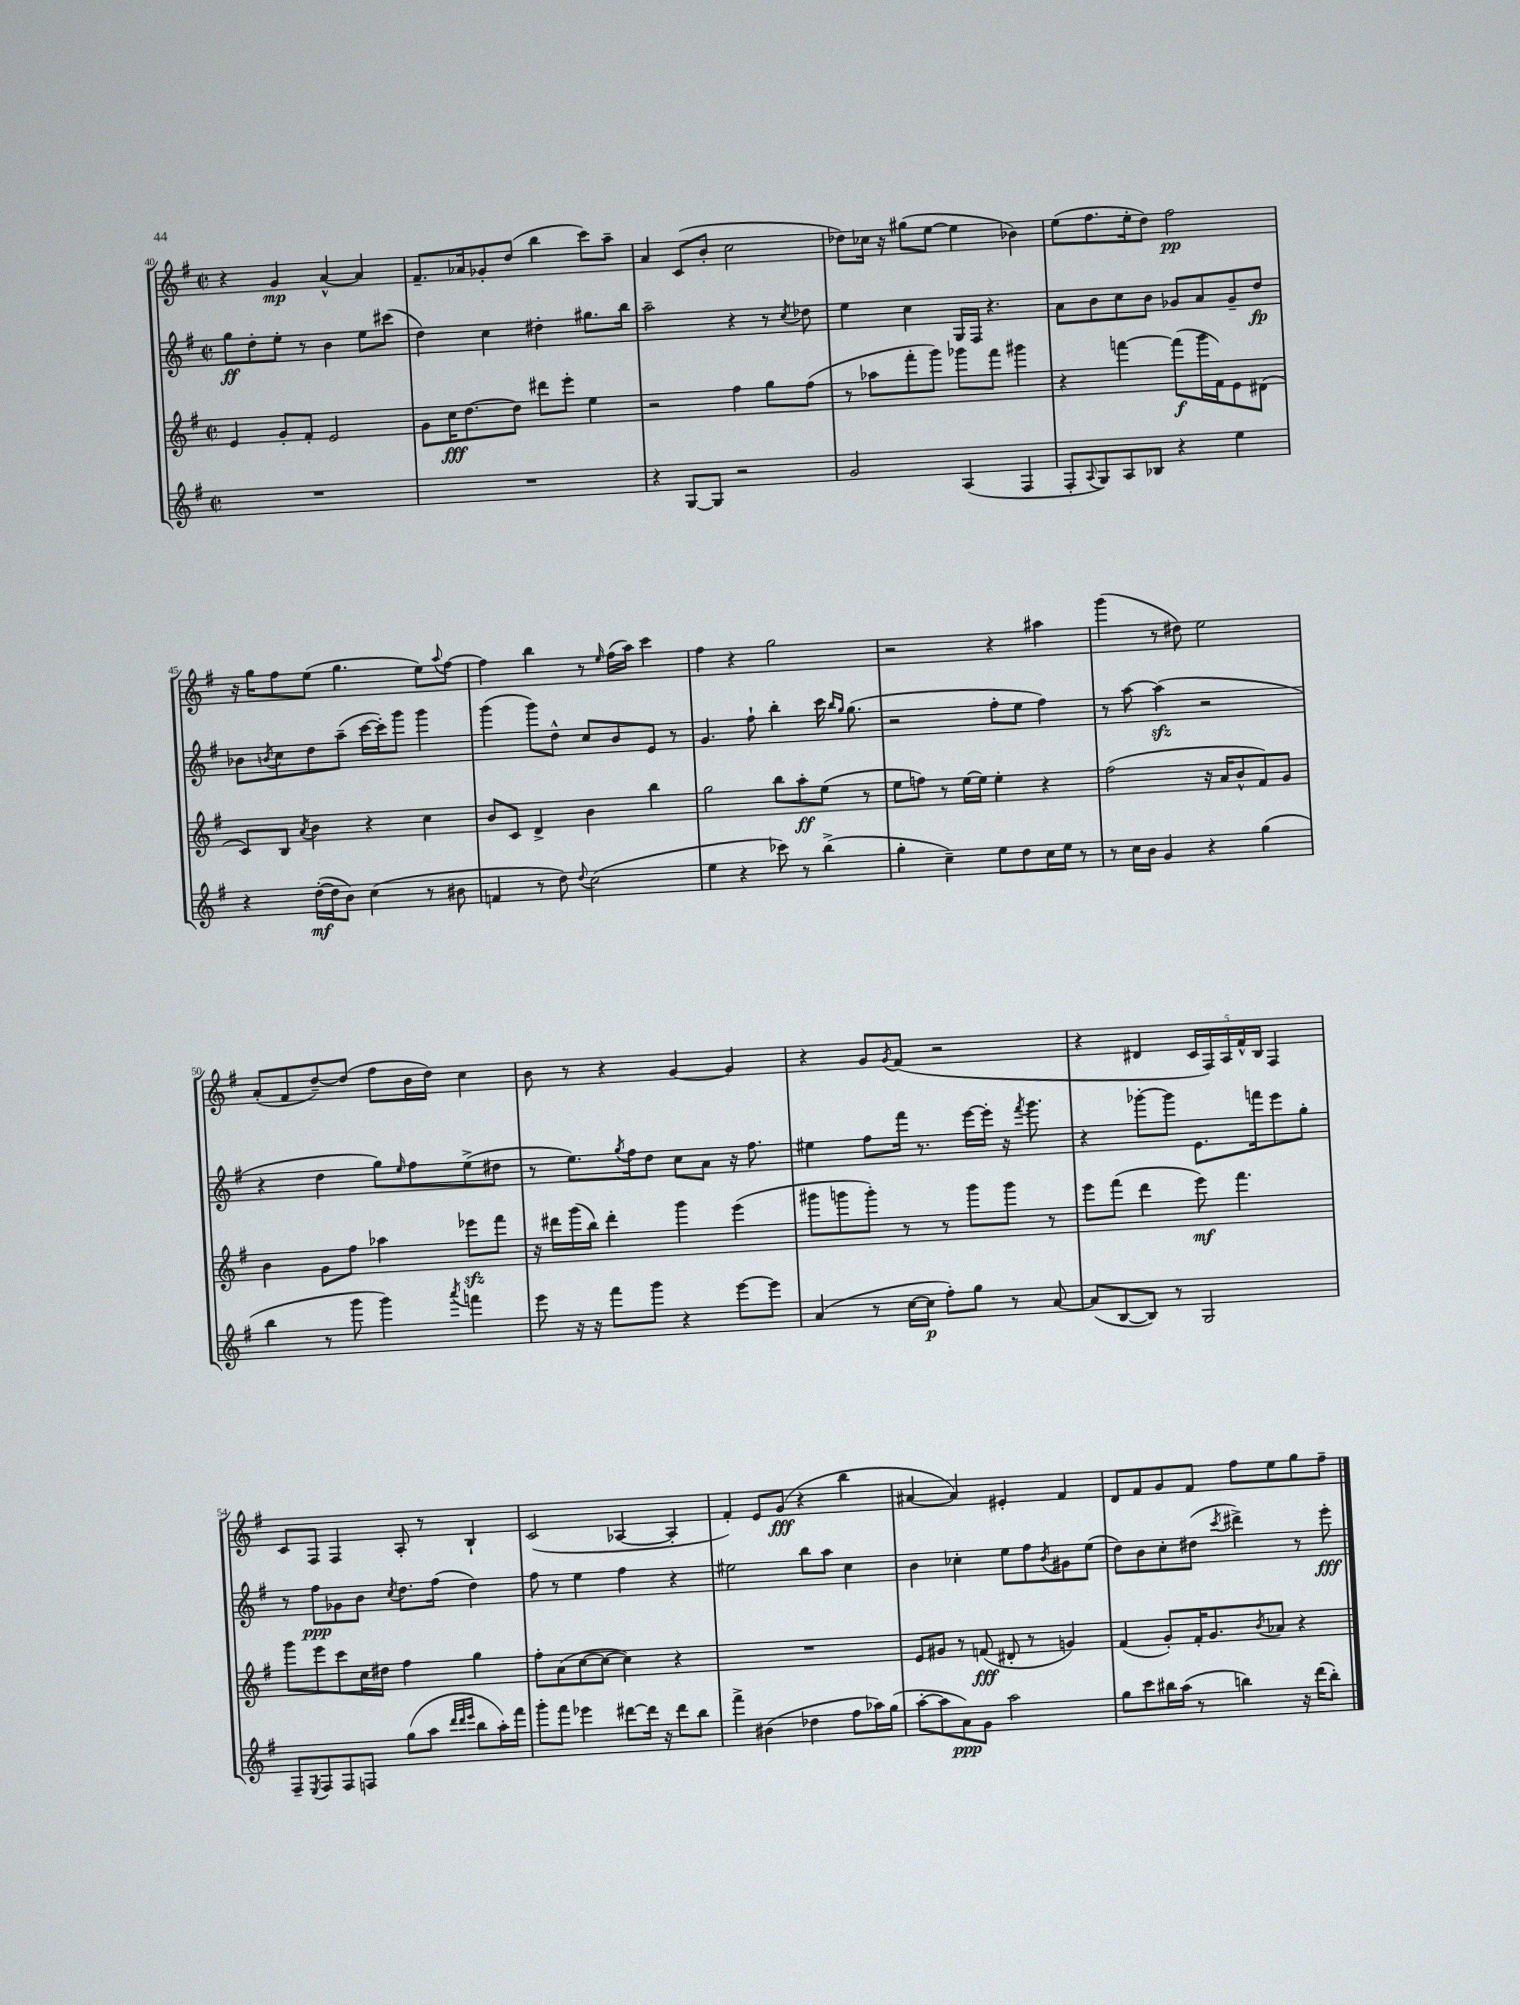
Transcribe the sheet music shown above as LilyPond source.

<<
\new StaffGroup <<
\new Staff = "s0" {
    \clef treble \key g \major \defaultTimeSignature \time 2/2
    r4 g'4\mp a'4~-^ a'4 |
    fis'8.-- aes'16 ges'8-. d''8( b''4 c'''8) a''8-- |
    a'4 c'8( b'8-. c''2 |
    des''8) ces''16 r16 gis''8( e''8~ e''4 bes'4) |
    e''8( fis''8. e''16-. d''8) fis''2\pp |
    r16 g''16 fis''8 e''8( g''4. e''8) \appoggiatura { a''8 } fis''8~ |
    fis''4 b''4 r8 \grace { e''16 } fis''16( a''16) c'''4 |
    fis''4 r4 g''2 |
    r2 r4 ais''4 |
    g'''4( r8 dis''8) e''2 |
    a'8-.( fis'8 d''8~--) d''8( fis''8 b'16 d''16) c''4 |
    b'8 r8 r4 g'4~ g'4 |
    r4 g'8 \acciaccatura { g'8 } fis'8( r2 |
    r4 dis'4 \tuplet 5/4 { c'16 fis16) a16 fis'16-^ b16 } fis4 |
    c'8 fis8 fis4 a8-. r8 b4-! |
    c'2( aes4~ aes4-. |
    fis'4-.) e'8 g'8\fff( r4 b''4 |
    ais'4~ ais'4) eis'4-. fis'4 |
    d'8 fis'8 g'8 fis'8 fis''8 e''8 g''8 fis''8-- \bar "|." |
}
\new Staff = "s1" {
    \clef treble \key g \major \defaultTimeSignature \time 2/2
    g''8\ff d''8-. e''8-. r8 b'4 e''8 cis'''8( |
    d''4) c''4 dis''4-. gis''8. b''16 |
    a''2-- r4 r8 \acciaccatura { c''8 } des''8 |
    e''4 c''4 g16 fis16 r4. |
    a'8 b'8 c''8 b'8 ges'8 a'8 ges'8-- d''8\fp |
    bes'8 \acciaccatura { b'8 } c''8 d''8 a''8--( c'''16~ c'''16-.) g'''8 g'''4 |
    g'''4( g'''8) d''8-^ c''8 b'8 e'8 r8 |
    g'4. fis''8-! b''4-. c'''16 \grace { b''16 g''16 } g''8.( |
    r2 fis''8-. e''8 fis''4) |
    r8 a''8~ a''4\sfz( r2 |
    r4 d''4 g''8) \grace { e''16 } fis''8 e''8->( dis''8 |
    r8 e''8.) \acciaccatura { g''8 } fis''16 d''8 c''8 a'8 r16 fis''8. |
    eis''4 fis''8 fis'''16 r8. e'''16~ e'''16-. r16 \acciaccatura { fis'''8 } g'''8. |
    r4 ges'''8~-. ges'''8 e'8. f'''16 e'''8 g''8-. |
    r8 fis''8\ppp ges'8 b'8 \acciaccatura { c''8 } d''8. fis''16( d''4) |
    fis''8 r8 e''4 fis''4 r4 |
    eis''2 b''8 a''8 c''4 |
    b'4 ces''4-. e''8 fis''8 \acciaccatura { b'8 } gis'8 e''8( |
    d''8) b'8 c''8-. dis''8( \acciaccatura { c'''8 } dis'''4->) r8 e'''8-.\fff \bar "|." |
}
\new Staff = "s2" {
    \clef treble \key g \major \defaultTimeSignature \time 2/2
    e'4 g'8-. fis'8-. e'2 |
    g'8 c''16\fff d''8.~ d''8 dis'''8 e'''8-. e''4 |
    r2 fis''4 g''8 fis''8( |
    r8 aes''8 fis'''8-. g'''8) ges'''8 fis'''8 gis'''4 |
    r4 f'''4~ f'''8\f( g'''16 fis'16) e'8 dis'8( |
    c'8) b8 \acciaccatura { a'8 } b'4 r4 c''4 |
    b'8 c'8 d'4-> b'4 b''4 |
    g''2 b''8 a''8-.\ff e''8( r8 |
    e''8 f''8) r8 e''16~ e''16 e''4-. r4 |
    fis''2( r16 a'16 b'8-^ fis'8) g'8 |
    b'4 g'8 fis''8 aes''4 ees'''8\sfz fis'''8 |
    r16 dis'''16 g'''16( b''16) dis'''4-. g'''4 e'''4( |
    gis'''8 g'''8 g'''8-.) r8 r8 g'''8 g'''8 r8 |
    e'''8 fis'''8( d'''4 e'''8\mf) fis'''4. |
    g'''8 e'''8 c'''8 c''16 dis''16 fis''4 g''4 |
    fis''8-. a'8( c''8~ c''8~ c''4) r4 |
    R1 |
    e'8 gis'8 r8 f'8\fff( dis'8-. r8 g'4) |
    fis'4( g'8-.) fis'16-. g'8. \acciaccatura { b'8 } aes'8 r4 \bar "|." |
}
\new Staff = "s3" {
    \clef treble \key g \major \defaultTimeSignature \time 2/2
    R1 |
    R1 |
    r4 g8~ g8 r2 |
    g'2 a4( fis4 |
    fis8-. \appoggiatura { a8 } g8) a8 bes8 r4 e''4 |
    r4 d''16~-.\mf( d''16 b'8) c''4( r8 bis'8 |
    f'4 r8 d''8) \appoggiatura { d''8 } c''2( |
    e''4 r4 ces'''8) r8 b''4->( |
    g''4-. c''4--) e''8 d''8 c''16 e''16 r8 |
    r8 c''16 b'16 g'4 r4 g''4( |
    b''4 r8 g'''8 g'''4) \acciaccatura { a'''8 } f'''4 |
    e'''8 r16 r16 fis'''8 g'''8 r4 e'''8~ e'''8 |
    a'4( r8 c''16~ c''16\p fis''8-.) g''8 r8 a'8~ |
    a'8( b8~ b8) r8 g2 |
    fis8-- \acciaccatura { e8 } fis8 fis8 f8 g''8( a''8 \grace { d'''32 d'''32 e'''32 } b''8 a''16-.) fis'''16 |
    g'''8-. fis'''8 ees'''4 dis'''8~ dis'''16 r16 dis'''8 b''8 |
    fis'''4-> bis'4( des''4 fis''8 aes''16) g''16( |
    a''8~-. a''8 a'8\ppp) g'8 a''2 |
    g''8 c'''8 bis''16 a''16( r8 b''4) r16 d'''16( b''8-.) \bar "|." |
}
>>
>>
\layout { \context { \Score currentBarNumber = #40 } }
